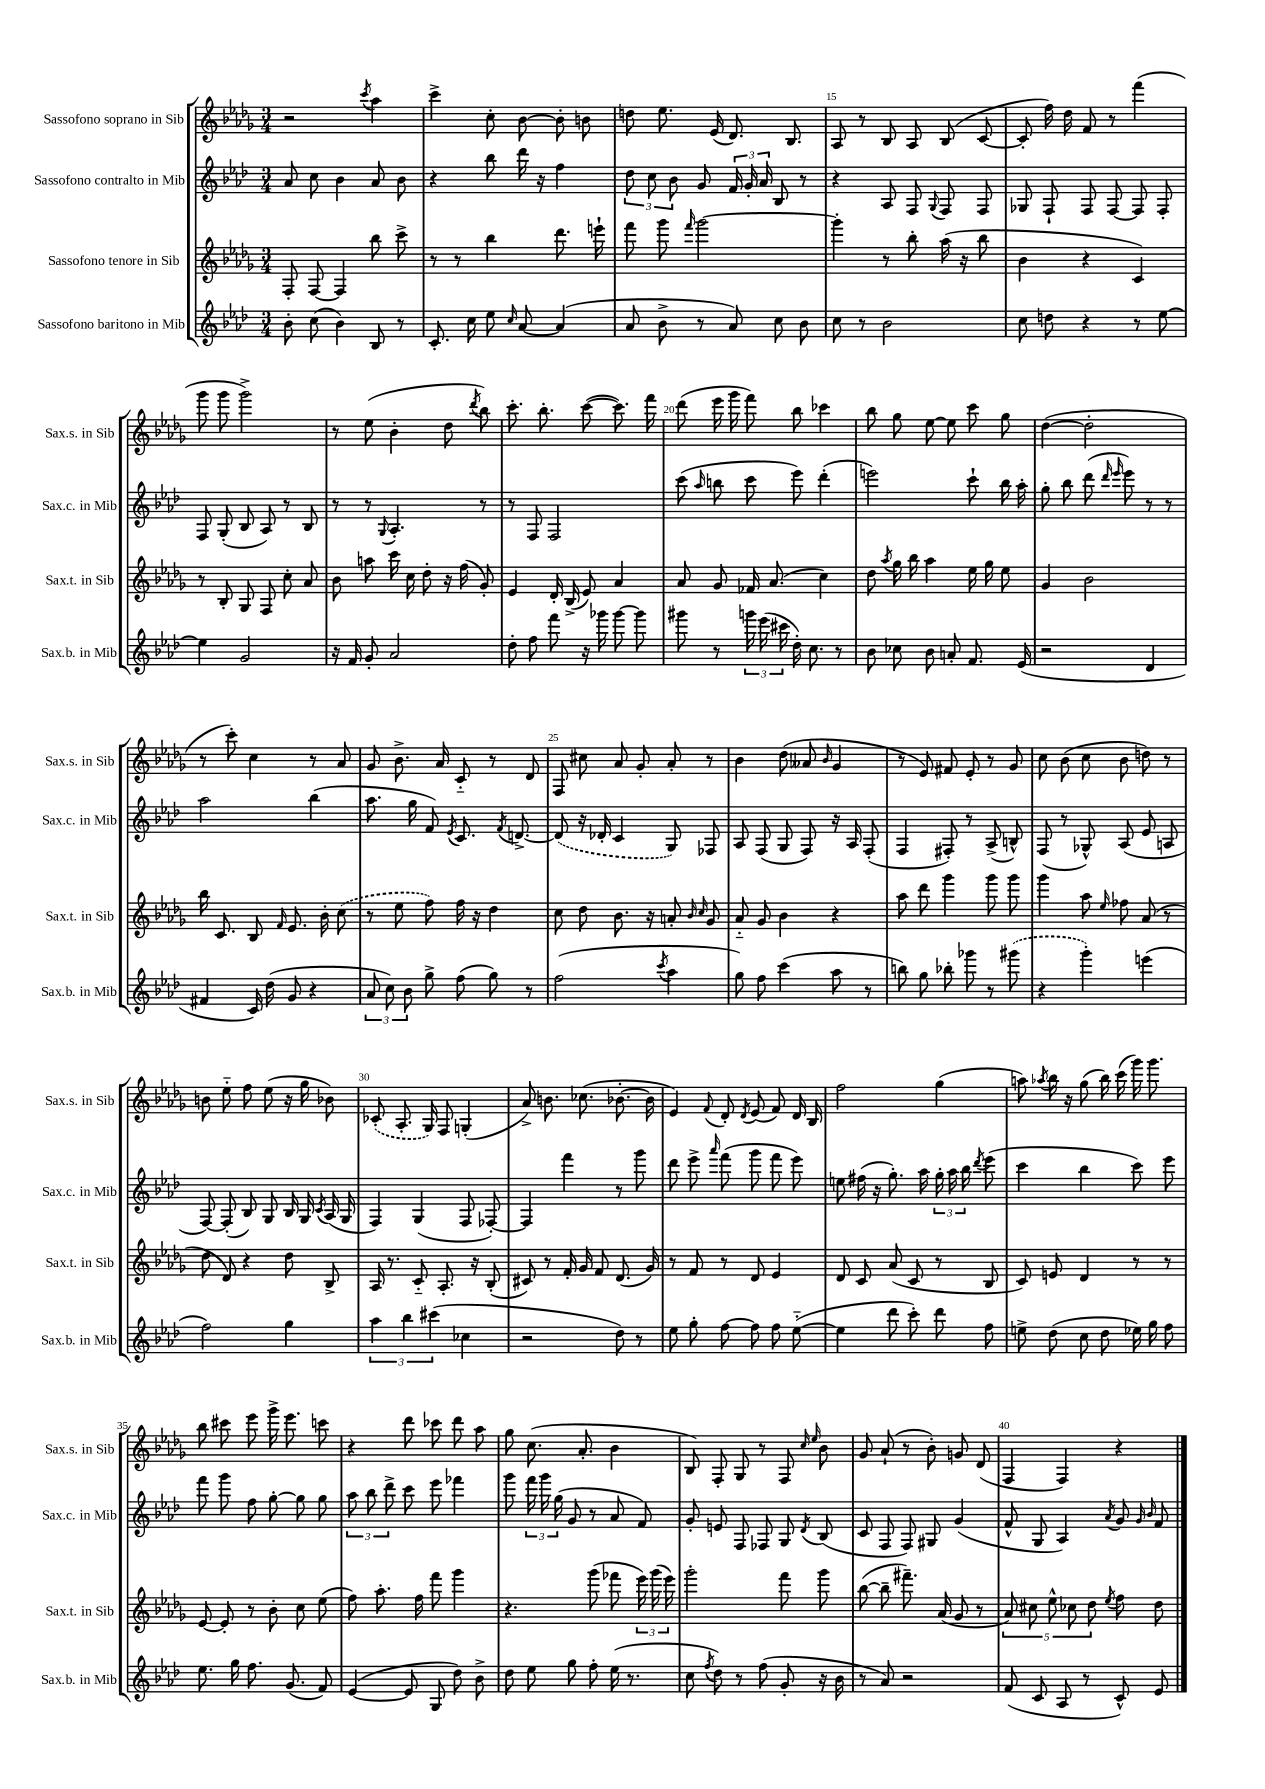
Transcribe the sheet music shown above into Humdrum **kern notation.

**kern	**kern	**kern	**kern
*part4	*part3	*part2	*part1
*staff4	*staff3	*staff2	*staff1
*I"Sassofono baritono in Mib	*I"Sassofono tenore in Sib	*I"Sassofono contralto in Mib	*I"Sassofono soprano in Sib
*I'Sax.b. in Mib	*I'Sax.t. in Sib	*I'Sax.c. in Mib	*I'Sax.s. in Sib
*clefG2	*clefG2	*clefG2	*clefG2
*k[b-e-a-d-]	*k[b-e-a-d-g-]	*k[b-e-a-d-]	*k[b-e-a-d-g-]
*M3/4	*M3/4	*M3/4	*M3/4
=12	=12	=12	=12
8b-'\	8F'/	8a-/	2r
(8cc\	[8F/	8cc\	.
4b-\)	4F/]	4b-\	.
.	.	.	8qccc/
8B-/	8bb-\	8a-/	4aa-\
8r	8ccc^\	8b-\	.
=13	=13	=13	=13
8.c'/	8r	4r	4ccc^\
.	8r	.	.
16cc\	.	.	.
8ee-\	4bb-\	8bb-\	8cc'\
16qqcc/	.	.	.
[8a-/	.	16ddd-\	[8b-\
.	.	16r	.
(4a-/]	8.ddd-\	4ff\	8b-'\]
.	.	.	8bn\
.	16eeen`\	.	.
=14	=14	=14	=14
8a-/	8fff\	12dd-\	8ddn\
.	.	12cc\	.
8b-^\	8ggg-\	.	8.ee-\
.	.	12b-\	.
.	16qqfff/	.	.
8r	[2ggg-\	8g/	.
.	.	.	(16e-/
8a-/)	.	24f/	8.d-/)
.	.	24g'/	.
.	.	24a-/	.
8cc\	.	8B-/	.
.	.	.	8.B-/
8b-\	.	8r	.
=15	=15	=15	=15
8cc\	4ggg-'\]	4r	8A-/
8r	.	.	8r
2b-\	8r	8A-/	8B-/
.	8bb-'\	8F/	8A-/
.	.	8qqG/	.
.	(16aa-\	8F/	(8B-/
.	16r	.	.
.	8bb-\	8F/	[8c/
=16	=16	=16	=16
8cc\	4b-\	8G-X/	8c'/]
8ddn\	.	8F`/	16ff\)
.	.	.	16dd-\
4r	4r	8F/	8f/
.	.	[8F/	8r
8r	4c/)	8F/]	(4fff\
[8ee-\	.	8F'/	.
!!LO:LB:g=z
=17	=17	=17	=17
4ee-\]	8r	8F/	8ggg-\
.	8B-'/	(8G'/	8ggg-\
2g/	8G-/	8B-/	2ggg-^\)
.	8F/	8A-/)	.
.	8cc'\	8r	.
.	8a-/	8B-/	.
=18	=18	=18	=18
16r	8b-\	8r	8r
16f/	.	.	.
8g'/	8aan\	8r	(8ee-\
.	.	8qqG/	.
2a-/	16ccc\	4.A-'/	4b-'\
.	16cc\	.	.
.	8dd-'\	.	.
.	16r	.	8dd-\
.	(16ff\	.	.
.	.	.	8qddd-/
.	8g-'/)	8r	8bb-\)
=19	=19	=19	=19
8dd-'\	4e-/	8r	8.ccc'\
8ff\	.	8F/	.
.	.	.	8.bb-'\
8fff\	16d-'/	2F/	.
.	(16B-^/	.	.
16r	8e-/)	.	([8ccc\
16ggg-X\	.	.	.
[8ggg-\	4a-/	.	8.ccc\])
8ggg-\]	.	.	.
.	.	.	16fff\
=20	=20	=20	=20
8ggg#X\	8a-/	(8ccc\	(8ddd-\
.	.	16qqaa-/	.
8r	8g-/	8bbn\	16eee-\
.	.	.	16ggg-\
24gggn\	16f-X/	8ccc\	8fff\)
(24eee-\	.	.	.
.	(8.a-/	.	.
24ccc#X\	.	.	.
16dd-'\)	.	8eee-\)	8bb-\
8.cc\	.	.	.
.	4cc\)	(4ddd-'\	4ccc-X\
8r	.	.	.
=21	=21	=21	=21
8b-\	8dd-\	2eeen\)	8bb-\
.	8qaa-/	.	.
8cc-X\	16gg-\	.	8gg-\
.	16bb-\	.	.
8b-\	4aa-\	.	[8ee-\
8an'/	.	.	8ee-\]
8.f/	16ee-\	8ccc`\	8ccc\
.	16gg-\	.	.
.	8ee-\	16bb-\	8gg-\
(16e-/	.	16aa-'\	.
=22	=22	=22	=22
2r	4g-/	8gg'\	([4dd-\
.	.	8bb-\	.
.	2b-\	(8ddd-\	2dd-'\]
.	.	16qqddd-/	.
.	.	16qqeee-/	.
.	.	8eee-\)	.
4d-/	.	8r	.
.	.	8r	.
!!LO:LB:g=z
=23	=23	=23	=23
4f#X/	16bb-\	2aa-\	8r
.	8.c/	.	.
.	.	.	8ccc'\)
16c/)	8B-/	.	4cc\
(16dd-\	.	.	.
.	16qqf/	.	.
8g/	8.e-/	.	.
4r	.	(4bb-\	8r
.	16b-'\	.	.
.	(8cc\	.	8a-/
=24	=24	=24	=24
12a-/	8r	8.aa-\	8g-/
12cc\)	.	.	.
.	8ee-\	.	8.b-^\
12b-\	.	.	.
.	.	16gg\	.
8gg^\	8ff\)	8f/)	.
.	.	.	16a-/
.	.	8qe-/	.
(8ff\	16ff\	8.c/	8c/
.	16r	.	.
8gg\)	4dd-\	.	8r
.	.	8qf/	.
.	.	[8.dn^/	.
8r	.	.	8d-/
=25	=25	=25	=25
(2ff\	8cc\	(8d/]	8F/
.	8dd-\	16r	8cc#X\
.	.	16d-X'/	.
.	8.b-\	4c/	8a-/
.	.	.	8g-'/
.	16r	.	.
8qccc/	.	.	.
4aa-\	8an'/	8G/)	8a-'/
.	16qqb-/	.	.
.	16qqcc/	.	.
.	8g-/	8F-X/	8r
=26	=26	=26	=26
8gg\)	8a-/	8A-/	4b-\
8ff\	8g-/	(8F/	.
(4ccc\	4b-\	8G/	(8dd-\
.	.	8F/)	8a--X/
.	.	.	16qqb-/
8aa-\	4r	16r	4g-/
.	.	16A-/	.
8r	.	(8F'/	.
=27	=27	=27	=27
8bbn\)	8aa-\	4F/	8r
8gg\	8ddd-\	.	8e-/)
8bb-X'\	4ggg-\	8F#X'/)	8f#X/
8ggg-X\	.	8r	8e-'/
8r	8ggg-\	(8A-^/	8r
(8ggg#X\	8ggg-\	8Bn^^/)	8g-/
=28	=28	=28	=28
4r	4ggg-\	(8F/	8cc\
.	.	8r	(8b-\
4ggg'\)	8aa-\	8G-X^^/)	8cc\
.	16qqee-/	.	.
.	8ff-X\	(8A-/	8b-\
(4eeen\	(8a-/	8e-/	8ddn\)
.	8r	8An/	8r
!!LO:LB:g=z
=29	=29	=29	=29
2ff\)	8dd-\	[8F/)	8bn\
.	8d-/)	(8F'/]	8ee-\
.	4r	8B-/)	8ff\
.	.	8G/	(8ee-\
4gg\	8dd-\	16B-/	16r
.	.	16G/	16gg-\
.	.	8qc/	.
.	8B-^/	(16A-/	8b-X\)
.	.	16G/	.
=30	=30	=30	=30
6aa-\	16A-/	4F/)	(8c-X'/
.	8.r	.	.
.	.	.	8.A-'/
6bb-\	.	.	.
.	8c/	(4G/	.
.	.	.	16G-/)
(6ccc#X\	.	.	.
.	8.A-'/	.	8F/
4cc-X\	.	8F/	(4Gn'/
.	16r	.	.
.	(8B-'/	[8F-X'/)	.
=31	=31	=31	=31
2r	8c#X/)	4F-/]	8a-^/)
.	8r	.	8.bn\
.	16f'/	4fff\	.
.	16g-/	.	(8.cc-X\
.	8f/	.	.
8dd-\)	(8.d-/	8r	[8.b-X'\
8r	.	8ggg\	.
.	16g-/)	.	16b-\]
=32	=32	=32	=32
8ee-\	8r	8ddd-\	4e-/)
8gg'\	8f/	8eee-^\	.
.	.	16qqaaa-/	8qqf/
[8ff\	8r	(8fff\	8d-'/
.	.	.	8qd-/
8ff\]	8d-/	8ggg\	(8e-/
8ff\	4e-/	8fff\	8f/)
([8ee-\	.	8eee-\)	16d-/
.	.	.	16B-/
=33	=33	=33	=33
4ee-\]	8d-/	8een\	2ff\
.	8c/	(16ff#X\	.
.	.	16r	.
8ddd-\	(8a-/	8.gg'\)	.
8ccc'\)	8c/	.	.
.	.	16aa-\	.
8ddd-\	8r	24gg'\	(4gg-\
.	.	24aa-\	.
.	.	24bb-\	.
.	.	8qddd-/	.
8ff\	8B-/	(8eee-\	.
=34	=34	=34	=34
8een^\	8c/)	4ccc\	8aan\)
.	.	.	8qaa-X/
(8dd-\	8en/	.	16bb-\
.	.	.	16r
8cc\	4d-/	4bb-\	(8gg-\
8dd-\	.	.	16bb-\)
.	.	.	(16ccc\
16ee-X\)	8r	8ccc\)	16ggg-\)
16gg\	.	.	8.ggg-\
8ff\	8r	8eee-\	.
!!LO:LB:g=z
=35	=35	=35	=35
8.ee-\	[8e-/	8fff\	8bb-\
.	8e-'/]	8ggg\	8ccc#X\
16gg\	.	.	.
8.ff\	8r	8ff\	8eee-\
.	8b-'\	[8gg'\	16ggg-^\
(8.g/	.	.	8.eee-\
.	8cc\	8gg\]	.
8f/)	(8ee-\	8gg\	8cccn\
=36	=36	=36	=36
([4e-/	8ff\)	12aa-\	4r
.	.	12bb-\	.
.	8.aa-'\	.	.
.	.	12ddd-^\	.
8e-/]	.	8ccc\	8ddd-\
.	16ff\	.	.
8G/	8fff\	8eee-\	8ccc-X\
8dd-\)	4ggg-\	4fff-X\	8ddd-\
8b-^\	.	.	8aa-\
=37	=37	=37	=37
8dd-\	4.r	8ggg\	8gg-\
8ee-\	.	24fff\	(8.cc\
.	.	24ggg\	.
.	.	(24gg\	.
8gg\	.	8g/	.
.	.	.	8.a-'/
8ff'\	(8ggg-\	8r	.
(16ee-\	8fff-X\	8a-/	4b-\
8.r	.	.	.
.	24eee-\)	8f/)	.
.	(24ggg-\	.	.
.	24eee-\)	.	.
=38	=38	=38	=38
8cc\	2ggg-'\	8g'/	8B-/)
8qff/	.	.	.
8dd-\)	.	8en/	8F'/
8r	.	8F/	8G-/
(8ff\	.	8F-X/	8r
8g'/	8fff\	8G/	8F/
.	.	.	16qqcc/
.	.	8qd-/	16qqee-/
16r	8ggg-\	(8B-/	8b-\
16b-\	.	.	.
=39	=39	=39	=39
8r	([8bb-\	8c/	8g-/
8a-/)	8bb-~\]	8F/	(8a-`/
2r	8.fff#X~\)	8F/)	8r
.	.	8G#X/	8b-'\)
.	(16a-/	.	.
.	8g-/	(4g/	8gn/
.	8r	.	(8d-/
=40	=40	=40	=40
(8f/	10a-/)	8f^^/	4F/
.	10cc#X\	.	.
8c/	.	8G/	.
.	10ee-^^\	.	.
8A-/	.	4A-/)	4F/)
.	10cc-X\	.	.
8r	.	.	.
.	10dd-\	.	.
.	8qee-/	8qa-/	.
8c^^/)	8ff\	8g/	4r
.	.	16qqg/	.
.	.	16qqb-/	.
8e-/	8dd-\	8f/	.
==	==	==	==
*-	*-	*-	*-
